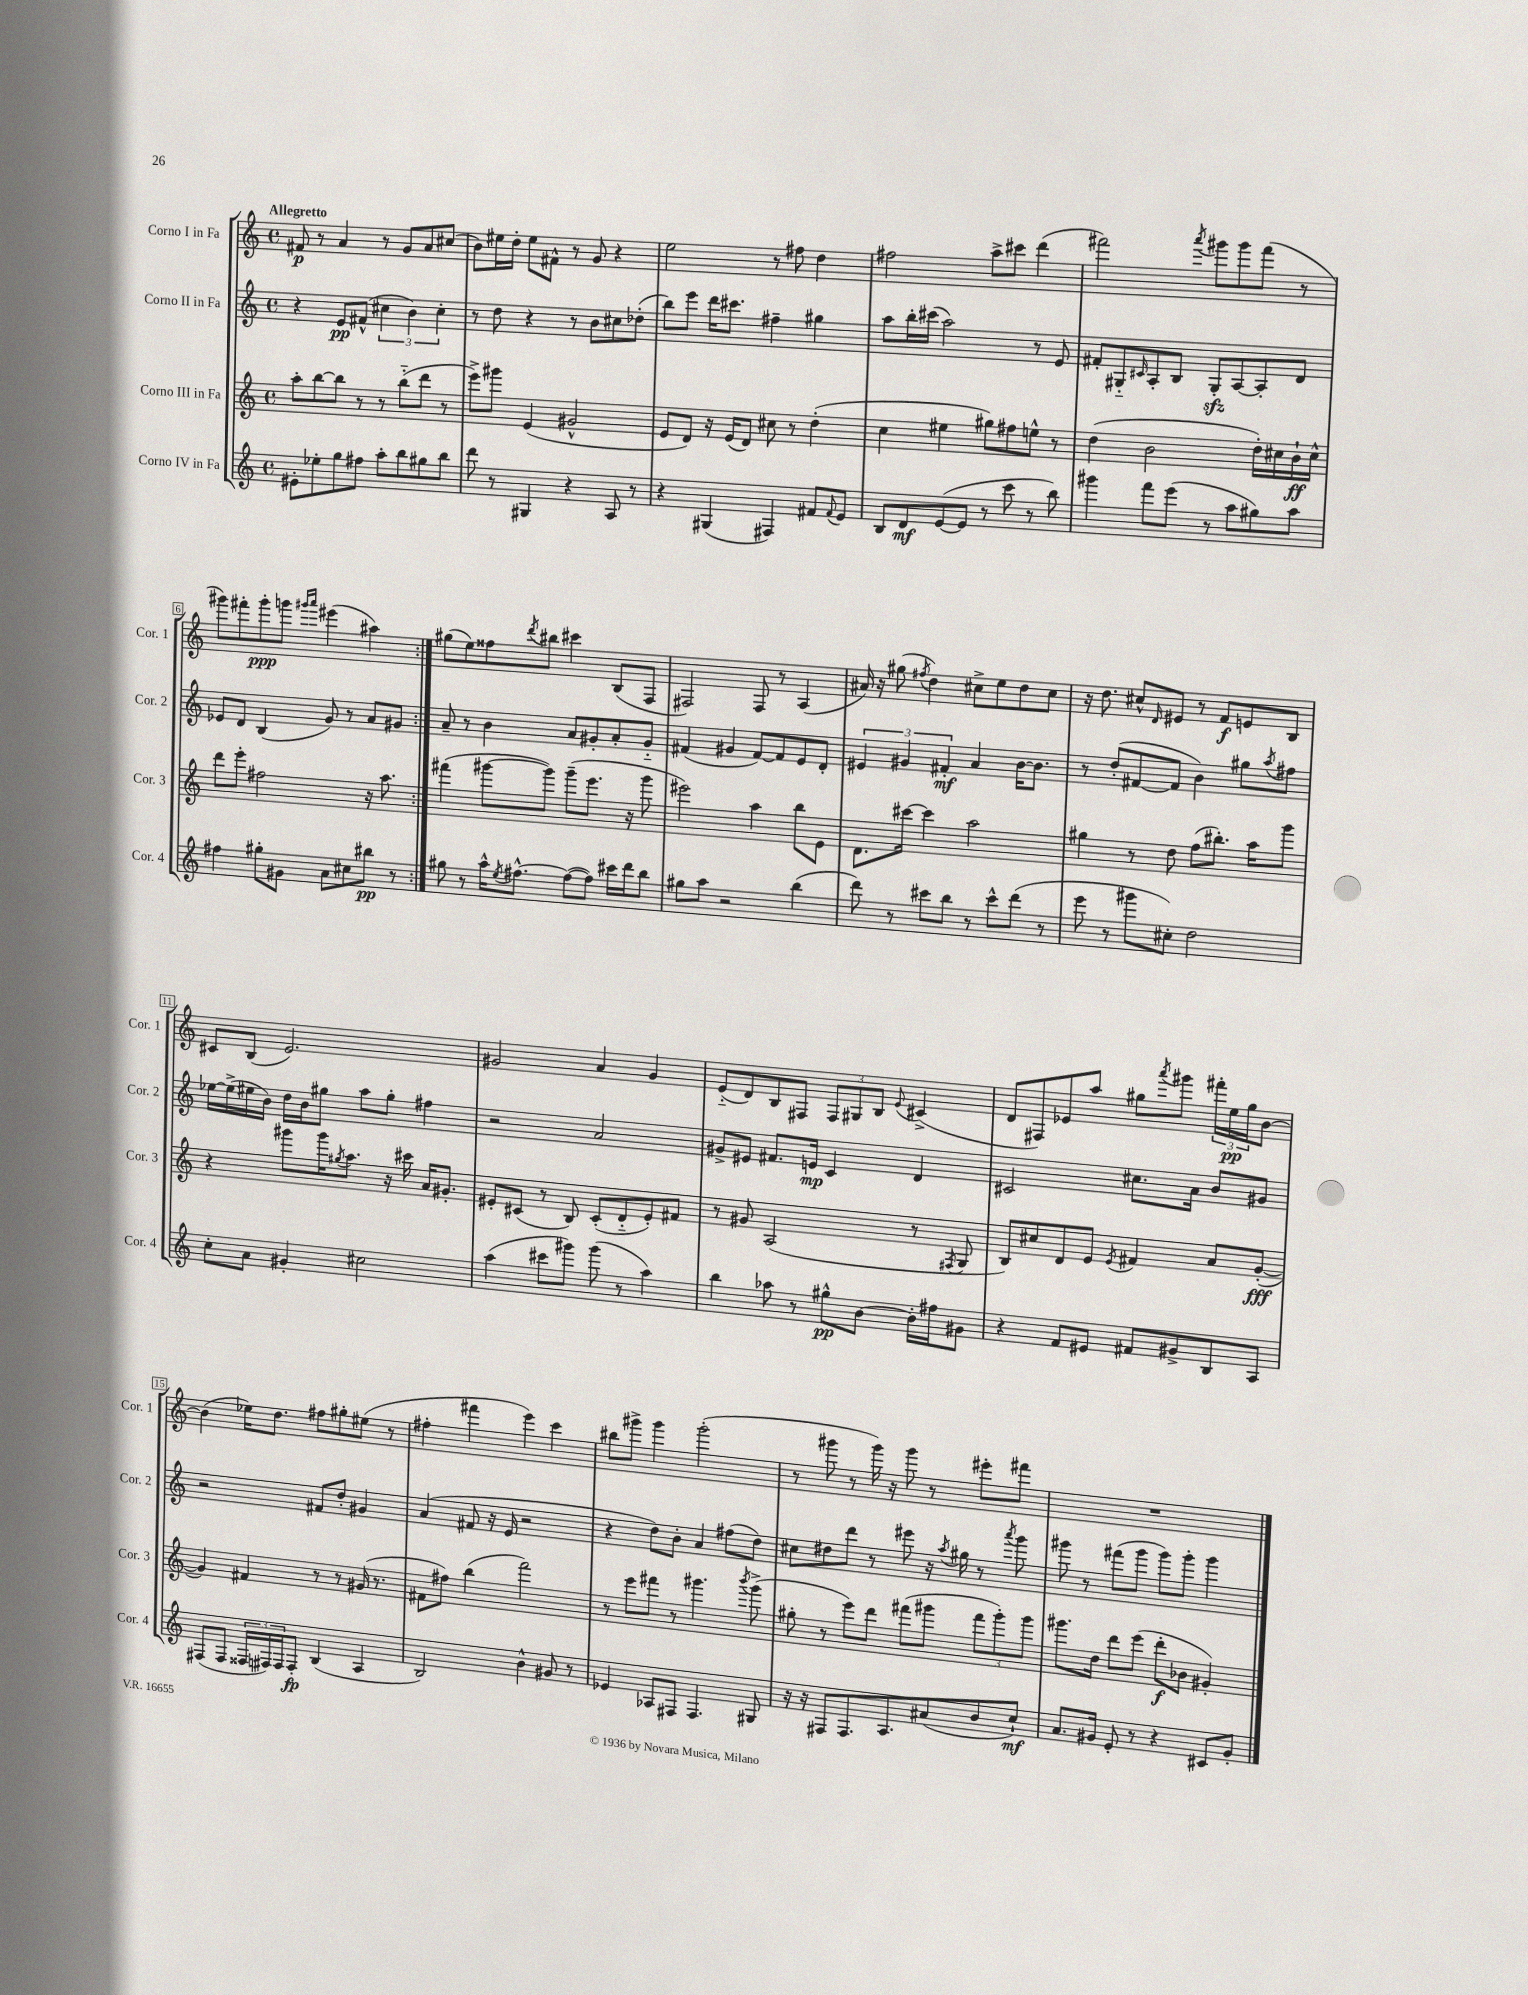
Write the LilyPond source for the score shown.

<<
\new StaffGroup <<
\new Staff = "s0" \with { instrumentName = "Corno I in Fa" shortInstrumentName = "Cor. 1" } {
    \clef treble \key c \major \defaultTimeSignature \time 4/4 \tempo "Allegretto"
    \repeat volta 2 { fis'8\p r8 a'4 r8 g'8 a'8 cis''8( |
    b'8) eis''16 d''16-. eis''8 fis'8-^ r8 g'8 r4 |
    e''2 r8 fis''8 d''4 |
    fis''2 a''8-> cis'''8 d'''4( |
    fis'''2) \acciaccatura { a'''8 } gis'''8 gis'''8 fis'''8( r8 |
    gis'''8) fis'''8-. gis'''8-.\ppp g'''8 \grace { gis'''16 a'''16 } eis'''4( ais''4) | }
    gis''8( e''8) fisis''8 \acciaccatura { d'''8 } bis''8 cis'''4 b8( f8 |
    fis2) fis8 r8 a4( |
    ais'16) r16 gis''8( \acciaccatura { fis''8 } d''4) cis''8-> e''8 d''8 cis''8 |
    r16 d''8. cis''8-^ \grace { d'16 } eis'8 r8 f'8\f e'8 b8 |
    cis'8 b8( e'2.) |
    gis'2 a'4 gis'4 |
    e'8-_( d'8) b8 fis8 \tuplet 3/2 { fis8 gis8 b8 } \appoggiatura { e'8 } cis'4->( |
    d'8 fis8) ees'8 a''8 gis''8 \acciaccatura { a'''8 } gis'''8 \tuplet 3/2 { fis'''16-. e''16\pp gis''16 } b'8~ |
    b'4( ees''16) d''8. fis''8 gis''8-. eis''8( r8 |
    fis''4-. fis'''4 e'''4) c'''4 |
    bis''8 gis'''8-> gis'''4 gis'''2-.( |
    r8 gis'''8 r8 gis'''16) r16 gis'''8 r8 eis'''8-. fis'''8 |
    R1 \bar "|." |
}
\new Staff = "s1" \with { instrumentName = "Corno II in Fa" shortInstrumentName = "Cor. 2" } {
    \clef treble \key c \major \defaultTimeSignature \time 4/4
    \repeat volta 2 { r4 e'8\pp fis'8-^( \tuplet 3/2 { cis''4 b'4) cis''4-. } |
    r8 d''8 r4 r8 b'8 cis''8 des''8-.( |
    b''8) e'''8 d'''16 cis'''8. fis''4-- gis''4 |
    a''8 b''16-. cis'''16( a''2) r8 e'8 |
    fis'8-. gis8-_ \grace { cis'16 } a8-. b8 gis8-.\sfz a8~ a8-. d'8 |
    ees'8 d'8 b4( g'8) r8 a'8 gis'8 | }
    a'8-- r8 b'4 a'8 gis'8-. a'8-. gis'8-_ |
    fis'4( gis'4 fis'8~) fis'8 e'8 d'8-. |
    \tuplet 3/2 { eis'4 gis'4 fis'4-.\mf } a'4 b'16~ b'8. |
    r8 d''8-.( fis'8~ fis'8 b'4) gis''8 \acciaccatura { a''8 } fis''8 |
    ees''16~ ees''16->( eis''16 b'16) d''16 b'16 gis''8 a''8 gis''8-. fis''4 |
    r2 a'2 |
    gis'8-> eis'8 fis'8. e'16\mp c'4 d'4 |
    cis'2 cis''8. a'16 b'8 gis'8 |
    r2 fis'8 d''8-. gis'4 |
    a'4( fis'8 r16 e'16 r2 |
    r4 d''8) b'8-. a'4 fis''8( d''8) |
    cis''8 dis''8 d'''8 r8 eis'''8 r16 \acciaccatura { a''8 } gis''16 r8 \acciaccatura { a'''8 } g'''8 |
    gis'''8 r8 fis'''8( gis'''8 gis'''8) gis'''8-. gis'''4 \bar "|." |
}
\new Staff = "s2" \with { instrumentName = "Corno III in Fa" shortInstrumentName = "Cor. 3" } {
    \clef treble \key c \major \defaultTimeSignature \time 4/4
    \repeat volta 2 { a''8-. b''8~ b''8 r8 r8 b''8-_( d'''8 r8 |
    e'''8->) gis'''8 e'4( gis'2-^ |
    e'8 d'8) r16 e'16( d'8) cis''8 r8 d''4-.( |
    c''4 eis''4 gis''8) fis''8 e''8-^ r8 |
    d''4( b'2 d''16-.) cis''16 b'16-!\ff cis''16-^ |
    d'''8 e'''8-. fis''2 r16 a''8. | }
    fis'''4( gis'''8~ gis'''8) gis'''8--( e'''8. r16 gis'''8 |
    eis'''2) a''4 b''8 e'8 |
    d'8. cis'''16~ cis'''4 a''2 |
    gis''4 r8 d''8 f''8( bis''8.-.) a''16 g'''8 |
    r4 gis'''8 gis'''16 \acciaccatura { gis''8 } a''8. r16 cis'''16 a'16 gis'8.-. |
    eis'8-. cis'8( r8 b8) cis'8-.( d'8-_ eis'8-.) fis'8 |
    r8 gis'8 a2( r8 \acciaccatura { fis8 } g8 |
    b8) cis''8 d'8 e'8 \acciaccatura { e'8 } fis'4 a'8 g'8~-.\fff( |
    g'4) fis'4 r8 r8 gis'16( r8. |
    fis'8 fis''8) b''4( f'''2) |
    r8 e'''8 fis'''8 r8 gis'''4. \acciaccatura { b'''8 } gis'''8->( |
    gis''8-. r8 e'''8) d'''8 fis'''8( gis'''8 \tuplet 3/2 { fis'''8 gis'''8-.) gis'''8 } |
    gis'''8. d''16 d'''8 e'''8( d'''8-.\f bes'8 gis'4-.) \bar "|." |
}
\new Staff = "s3" \with { instrumentName = "Corno IV in Fa" shortInstrumentName = "Cor. 4" } {
    \clef treble \key c \major \defaultTimeSignature \time 4/4
    \repeat volta 2 { eis'8-. ees''8-. g''8 fis''8 a''8-. b''8 gis''8 b''8 |
    d'''8 r8 gis4 r4 a8 r8 |
    r4 gis4( fis4) fis'8 \appoggiatura { fis'8 } e'8 |
    b8 d'8\mf e'8~( e'8 r8 c'''8 r8 b''8) |
    gis'''4 f'''8 e'''8( r8 a''8 gis''8) a''8 |
    fis''4 gis''8-. gis'8 a'8 cis''8 bis''8\pp r8 | }
    gis''8 r8 a''16-^ \acciaccatura { e''8 } fis''8.~-^ fis''8~( fis''8) cis'''16 d'''16 b''8 |
    gis''8 a''8 r2 b''4( |
    d'''8) r8 cis'''8 b''8 r8 cis'''8-^ d'''8( r8 |
    e'''8 r8 gis'''8 cis''8-.) d''2 |
    c''8-. a'8 gis'4-. cis''2 |
    a''4( cis'''8 gis'''8) gis'''8( r8 a''4) |
    b''4 aes''8 r8 gis''8-^\pp b'8~ b'16-. fis''16 gis'8 |
    r4 f'8 eis'8 fis'8 gis'8-> b8 a8 |
    fis8( fis8 \tuplet 3/2 { fisis16 fis16) fis16 } fis8-.\fp b4( a4 |
    b2) b'4-^ gis'8 r8 |
    ees'4 aes8 fis8 fis4. gis8 |
    r16 r16 fis8 fis8. a8. ais'8( b'8 c''8-!\mf) |
    a'8. gis'16 e'8-. r8 r4 cis'8 gis'8-. \bar "|." |
}
>>
>>
\layout { \context { \Score \override BarNumber.stencil = #(make-stencil-boxer 0.1 0.3 ly:text-interface::print) } }
